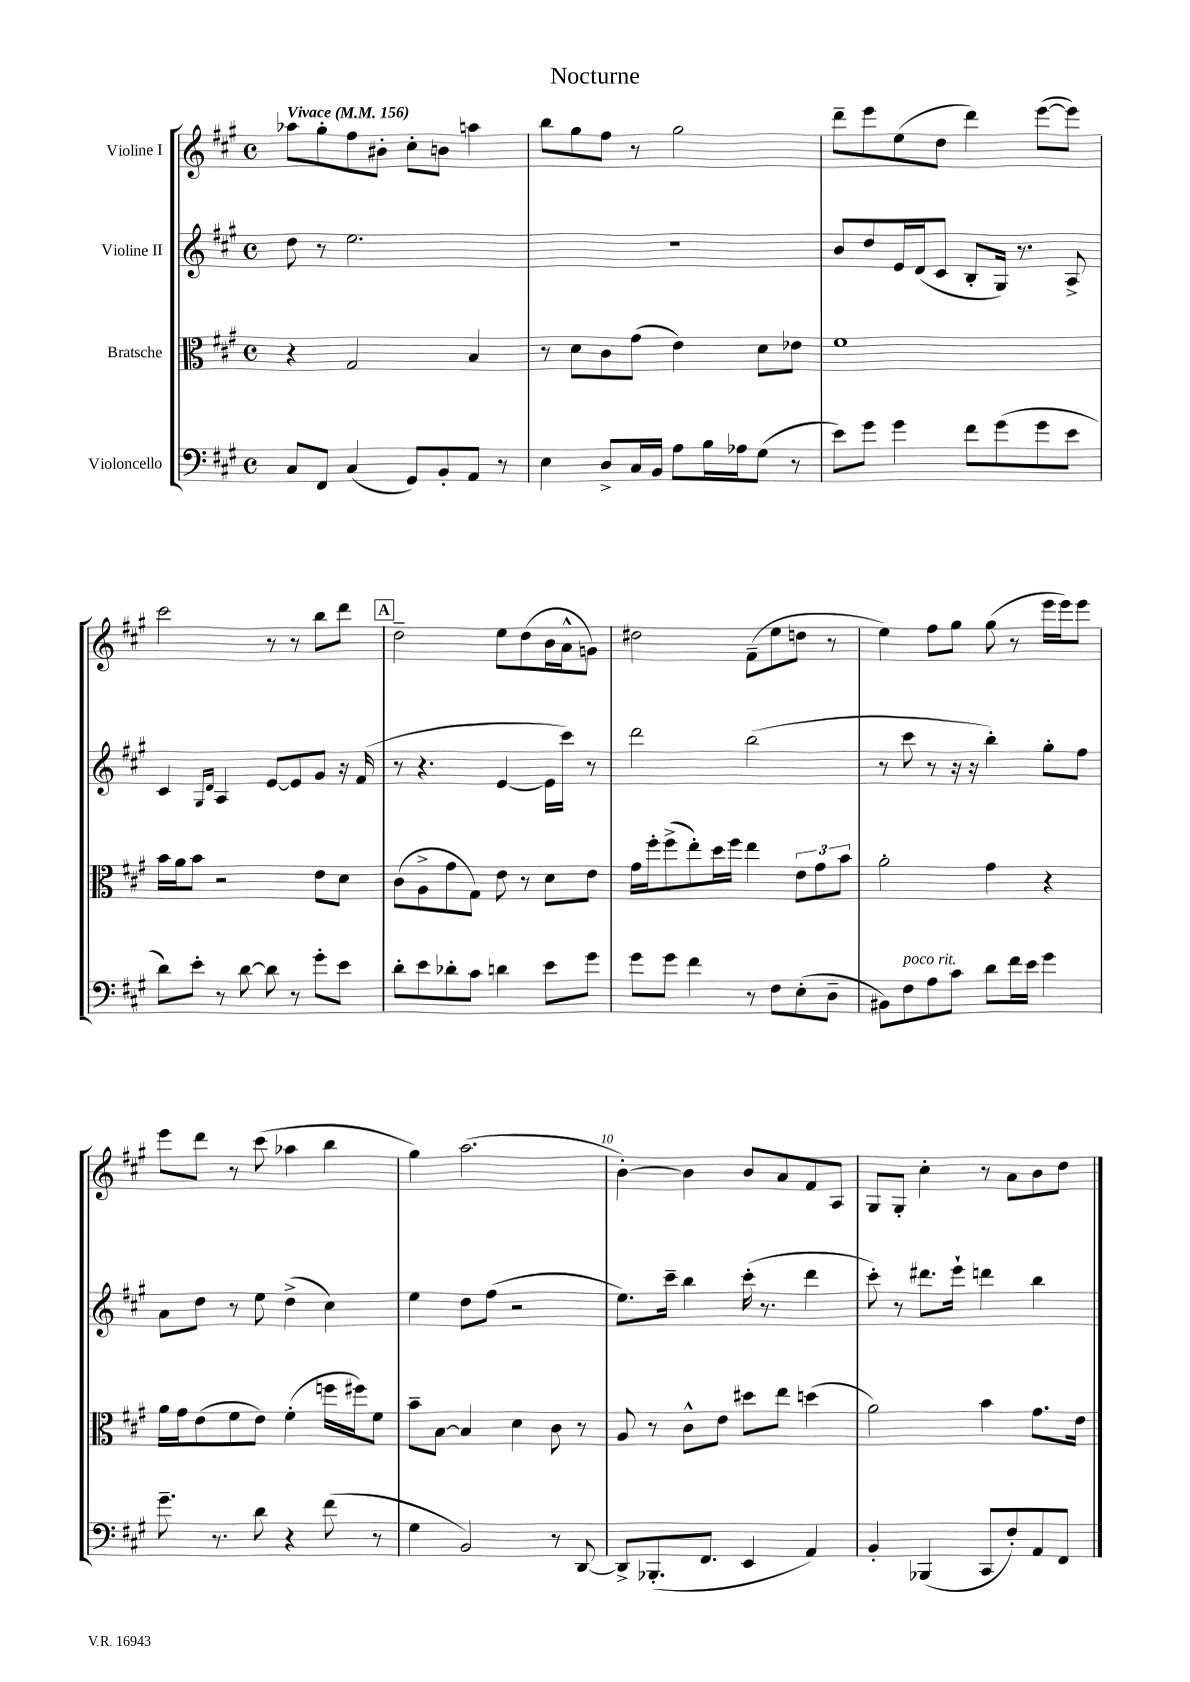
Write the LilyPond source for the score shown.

\header { title = "Nocturne" }
<<
\new StaffGroup <<
\new Staff = "s0" \with { instrumentName = "Violine I" } {
    \clef treble \key a \major \defaultTimeSignature \time 4/4 \tempo "Vivace" 4 = 156
    \autoBeamOff aes''8[ gis''8-. fis''8 bis'8]-. cis''8[-. b'8] a''4 |
    b''8[ gis''8 fis''8] r8 gis''2 |
    d'''8[-- e'''8 e''8( d''8] d'''4) e'''8[~( e'''8]) |
    cis'''2 r8 r8 b''8[ d'''8] |
    \mark \markup { \box "A" } d''2-- e''8[ d''8( b'16 a'16-^ g'8]) |
    dis''2 fis'8[--( e''8 d''8] r8 |
    e''4) fis''8[ gis''8] gis''8( r8 e'''16[ e'''16) e'''8] |
    e'''8[ d'''8] r8 cis'''8( aes''4 b''4 |
    gis''4) a''2.( |
    b'4~-.) b'4 b'8[ a'8 fis'8 a8] |
    gis8[ gis8]-. cis''4-. r8 a'8[ b'8 d''8] \bar "|." |
}
\new Staff = "s1" \with { instrumentName = "Violine II" } {
    \clef treble \key a \major \defaultTimeSignature \time 4/4
    \autoBeamOff d''8 r8 e''2. |
    r1 |
    b'8[ d''8 e'16 d'16( cis'8] b8[-. gis16]) r8. a8-> |
    cis'4 \grace { gis16[ d'16] } a4 e'8[~ e'8 gis'8] r16 fis'16( |
    \mark \markup { \box "A" } r8 r4. e'4~ e'16[ cis'''16]) r8 |
    d'''2 b''2( |
    r8 cis'''8 r8 r16 r16 b''4-.) gis''8[-. fis''8] |
    a'8[ d''8] r8 e''8 d''4->( cis''4) |
    e''4 d''8[ fis''8]( r2 |
    e''8.[) cis'''16]-- b''4 cis'''16-.( r8. d'''4 |
    cis'''8-.) r8 dis'''8.[ e'''16]-! d'''4 b''4 \bar "|." |
}
\new Staff = "s2" \with { instrumentName = "Bratsche" } {
    \clef alto \key a \major \defaultTimeSignature \time 4/4
    \autoBeamOff r4 gis2 b4 |
    r8 d'8[ cis'8 gis'8]( e'4) d'8[ ees'8] |
    fis'1 |
    b'16[ a'16 b'8] r2 e'8[ d'8] |
    \mark \markup { \box "A" } cis'8[( a8-> gis'8 gis8]) e'8 r8 d'8[ e'8] |
    gis'16[ fis''16-. fis''8->( e''8-.) d''16 fis''16] e''4 \tuplet 3/2 { e'8[ gis'8 b'8] } |
    a'2-. gis'4 r4 |
    a'16[ gis'16 e'8( fis'8 e'8]) fis'4-.( f''16[ fis''16) fis'8] |
    b'8[-- b8]~ b4 d'4 cis'8 r8 |
    a8 r8 cis'8[-^ e'8] dis''8[ e''8] d''4( |
    a'2) b'4 gis'8.[ e'16] \bar "|." |
}
\new Staff = "s3" \with { instrumentName = "Violoncello" } {
    \clef bass \key a \major \defaultTimeSignature \time 4/4
    \autoBeamOff cis8[ fis,8] cis4( gis,8[) b,8-. a,8] r8 |
    e4 d8[-> cis16 b,16] a8[ b16 aes16 gis8]( r8 |
    e'8[) gis'8] gis'4 fis'8[ gis'8( gis'8 e'8] |
    d'8[) e'8]-. r8 d'8~ d'8 r8 gis'8[-. e'8] |
    \mark \markup { \box "A" } d'8[-. e'8 des'8-. cis'8] d'4 e'8[ gis'8] |
    gis'8[ gis'8] fis'4 r8 fis8[ e8-.( d8]-- |
    bis,8[) fis8^\markup { \italic "poco rit." } a8 cis'8] d'8[ fis'16 e'16] gis'4 |
    gis'8.-- r8. d'8 r4 fis'8( r8 |
    gis4 b,2) r8 d,8~ |
    d,8[-> bes,,8.-.( fis,8.] e,4 a,4) |
    b,4-. bes,,4( cis,8[ fis8-.) a,8 fis,8] \bar "|." |
}
>>
>>
\layout { \context { \Score \override BarNumber.break-visibility = ##(#f #t #t) barNumberVisibility = #(every-nth-bar-number-visible 5) } }
